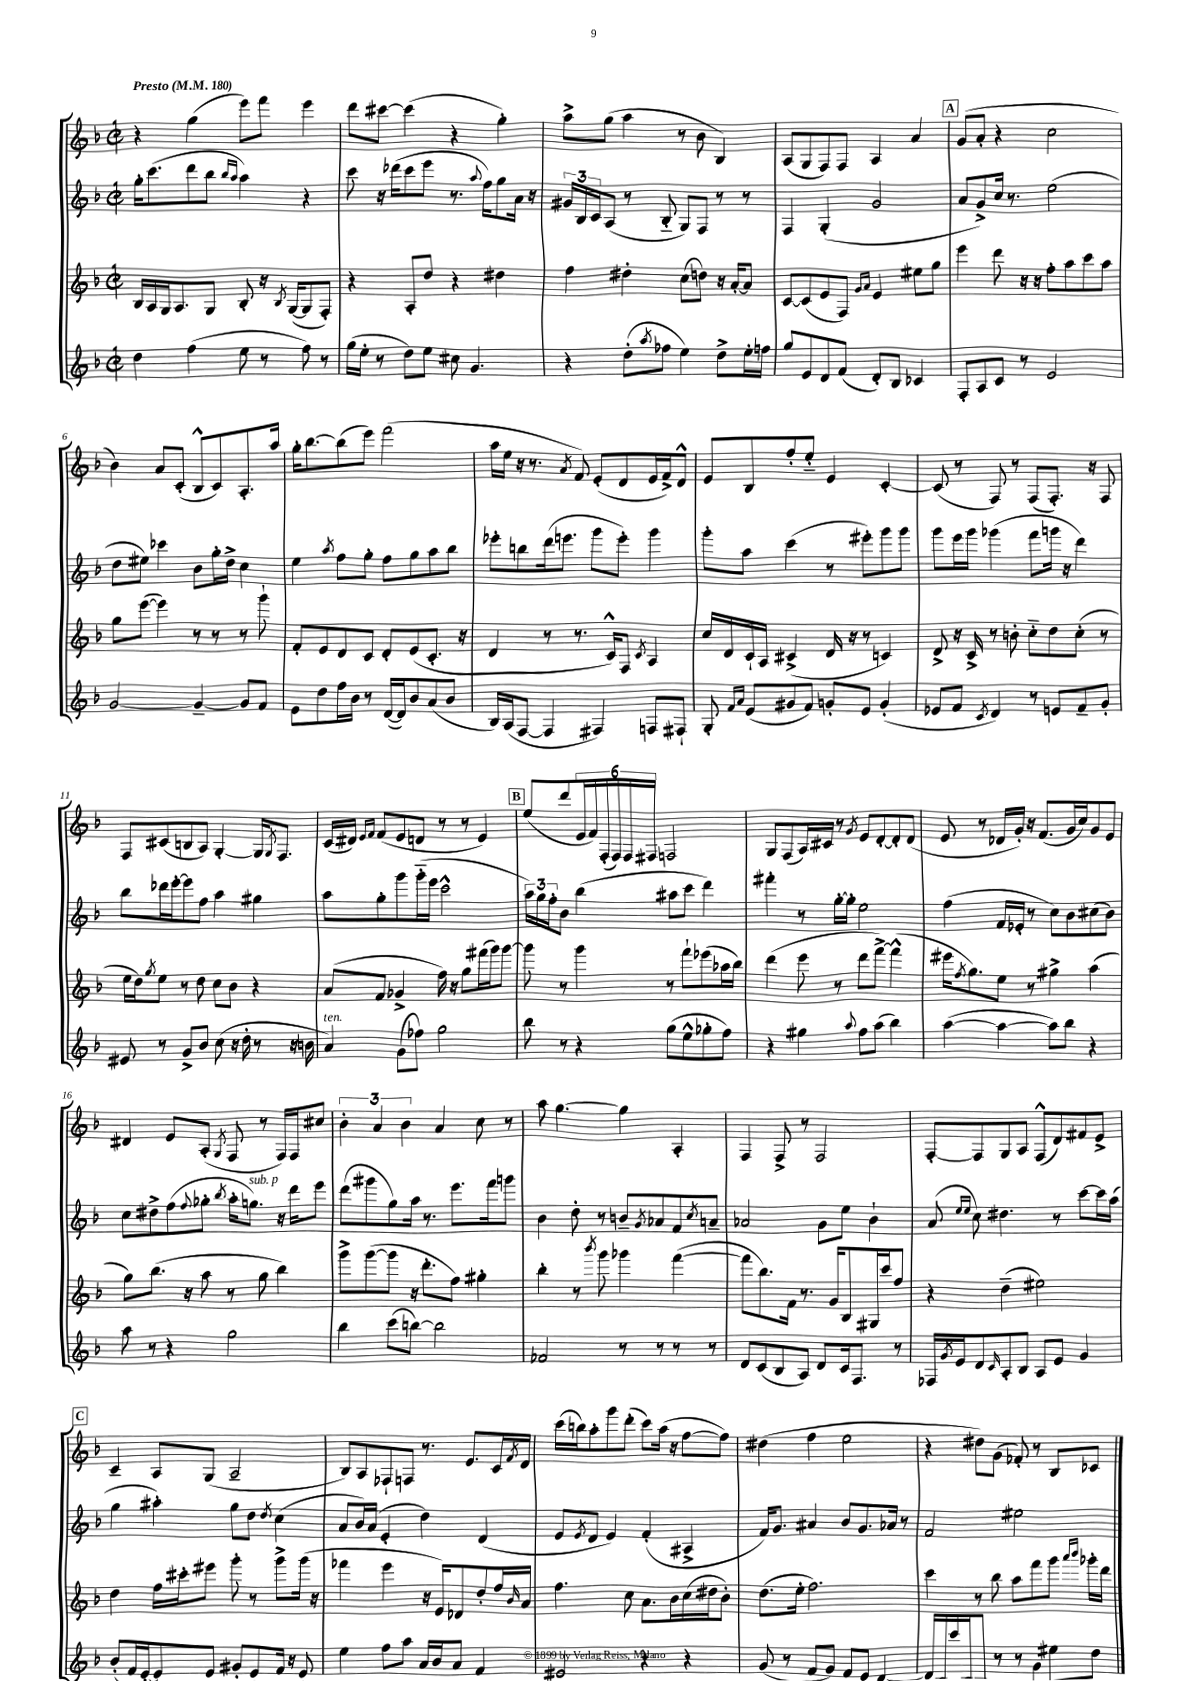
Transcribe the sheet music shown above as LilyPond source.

<<
\new StaffGroup <<
\new Staff = "s0" {
    \clef treble \key f \major \defaultTimeSignature \time 2/2 \tempo "Presto" 4 = 180
    r4 g''4( e'''8) f'''8 e'''4 |
    d'''8 cis'''8~ cis'''4( r4 g''4-.) |
    a''8-> g''8( a''4 r8 bes'8 bes4) |
    a8( g8 f8) f8 a4 a'4 |
    \mark \markup { \box "A" } g'8( a'8-. r4 c''2 |
    bes'4) a'8 c'8-.( bes8-^ c'8) a8.-. a''16 |
    g''16-. bes''8.~ bes''8( e'''8) f'''2( |
    a''16 e''16 r16 r8. \acciaccatura { a'8 } f'8) e'8-.( d'8 e'16 f'16->) d'8-^ |
    e'8 bes8 f''8-. e''8-_ e'4 c'4~-. |
    c'8( r8 f8) r8 f8( f8.-.) r16 f8 |
    f8 cis'8( b8 a8) g4~-. g16 \acciaccatura { g8 } f8. |
    c'16( dis'16) \grace { e'16 f'16 } f'8( e'8 d'8 r8 r8 e'4) |
    \mark \markup { \box "B" } e''8( d'''8 \tuplet 6/4 { e'16 f'16) f16-.( f16) f16 fis16 } f2 |
    g8 f8( a16) cis'16 r8 \acciaccatura { g'8 } e'8 d'8~-. d'8-. d'8( |
    e'8 r8 des'16 g'16-.) r16 f'8.( g'16 c''16) g'8 e'8 |
    dis'4 e'8 a8-.( \acciaccatura { g8 } f8 r8 f16) f16 cis''8 |
    \tuplet 3/2 { bes'4-. a'4 bes'4 } a'4 c''8 r8 |
    a''8 g''4.~ g''4 a4-. |
    f4 f8-> r8 f2 |
    f8~-. f8 g8 a8 f8-^( d'8) fis'8 e'8-> |
    \mark \markup { \box "C" } c'4-- a8 g8( a2-- |
    bes8) a8 fes8-! f8 r8. e'8. c'16 \acciaccatura { f'8 } d'16 |
    c'''16( b''16) a''8-. g'''8 d'''8-.( c'''8) a''16( r16 f''8~ f''8) |
    dis''4( f''4 e''2 |
    r4 dis''8) g'8( fes'8-.) r8 bes8 ces'8 \bar "|." |
}
\new Staff = "s1" {
    \clef treble \key f \major \defaultTimeSignature \time 2/2
    g''16-. c'''8.( d'''8 bes''8 \grace { bes''16 a''16 } a''4) r4 |
    c'''8 r16 des'''16( c'''8 e'''8 r8. \appoggiatura { a''8 } f''16) g''8 a'16 r16 |
    \tuplet 3/2 { gis'16 bes16 c'16 } a8( r8 bes8-_ g8) f8 r8 r8 |
    f4 g4-.( g'2 |
    \mark \markup { \box "A" } a'8 g'8->) c''16 r8. e''2( |
    d''8 eis''8) ces'''4 bes'8 g''16-. d''16-> c''4 |
    e''4 \acciaccatura { a''8 } f''8 g''8-. f''8 g''8 a''8 bes''8 |
    ees'''8-. b''8 d'''16( e'''8. g'''8 e'''8-.) g'''4 |
    g'''8-. a''8 c'''4( r8 eis'''8-.) g'''8 g'''8 |
    g'''8 e'''16 g'''16 ges'''4( f'''8 g'''16 r16 d'''4) |
    bes''8 des'''16 e'''16~-. e'''8 f''8 a''4 gis''4 |
    a''8 g''8-. g'''8 g'''16-_( e'''16 c'''2-^ |
    \mark \markup { \box "B" } \tuplet 3/2 { a''16) g''16 f''16-. } bes'8 bes''4( ais''8 c'''8 d'''4) |
    fis'''4-. r8 g''16~-. g''16-. e''2 |
    f''4( f'16 ees'16-. r8 c''8) bes'8 cis''8( bes'8) |
    c''8 dis''8-> f''8( \appoggiatura { f''8 } ges''8-. \acciaccatura { bes''8 } a''16-. g''8.^\markup { \italic "sub. p" }) r16 d'''16 e'''8 |
    d'''8( gis'''8 g''8) a''16 r8. e'''8. f'''16 g'''8 |
    bes'4 d''8-. r8 b'8-- \acciaccatura { g'8 } aes'8 f'8 \acciaccatura { c''8 } a'8-- |
    aes'2 g'8 e''8 bes'4-! |
    a'8( \grace { e''16 e''16 } c''8) dis''4. r8 c'''8~ c'''16 a''16( |
    \mark \markup { \box "C" } g''4 ais''4-.) g''8 d''8 \acciaccatura { d''8 } c''4( |
    a'8 bes'16) a'16( e'4-. d''4) d'4( |
    e'8 \acciaccatura { e'8 } d'8 e'4) f'4-.( ais4-> |
    f'16) g'8. ais'4 bes'8 g'8. aes'16 r8 |
    f'2 eis''2 \bar "|." |
}
\new Staff = "s2" {
    \clef treble \key f \major \defaultTimeSignature \time 2/2
    bes16 a16 g16 a8. g8 bes8-. r16 \acciaccatura { bes8 } g16~( g8 f8-.) |
    r4 a8-. d''8 r4 dis''4 |
    f''4 dis''4-. c''8( d''8) r16 a'16~-. a'8 |
    c'8~ c'8( e'8 f8) \grace { g'16 a'16 } e'4 eis''8 g''8 |
    \mark \markup { \box "A" } e'''4 d'''8 r16 r16 f''8-. a''8 c'''8 a''8 |
    g''8 e'''8~( e'''4) r8 r8 r8 g'''8-! |
    f'8-. e'8 d'8 c'8 d'8-. e'8( c'8.-. r16 |
    d'4 r8 r8. c'16-^) f8 \acciaccatura { c'8 } a4 |
    c''16 d'16 c'16-! a16 cis'4->( d'16 r16 r8 c'4) |
    d'8-> r16 c'16-> r8 b'8-. c''8-_ d''8 c''8-.( r8 |
    e''16 d''16) \acciaccatura { g''8 } e''8 r8 d''8 c''8 bes'8 r4 |
    a'8( f'8 ges'4-> f''16) r16 g''8 fis'''16( g'''16) g'''8~ |
    \mark \markup { \box "B" } g'''8 r8 g'''4 r8 f'''8-! ees'''8( aes''16 bes''16) |
    d'''4( e'''8 r8 d'''8 f'''8~->) f'''4-^( |
    eis'''16 \acciaccatura { f''8 } g''8.) e''8 r8 gis''4-> a''4( |
    g''8) bes''8.( r16 a''8 r8 g''8 bes''4) |
    g'''8-> g'''8~( g'''8 r16 d'''8.-. f''8) gis''4-. |
    bes''4-. r8 \acciaccatura { bes'''8 } g'''8 ges'''4 f'''4~( |
    f'''8 bes''8.) f'16 r8. g'16 bes8 gis16 c'''16 f''8 |
    r4 d''4--( eis''2) |
    \mark \markup { \box "C" } d''4 f''16 cis'''16-. eis'''8 g'''8-. r8 g'''8-> g'''16( r16 |
    fes'''4 e'''4 r16 e'16) des'8 d''8-. f''16 \grace { bes'16 } a'16 |
    f''4. c''8 a'8. bes'16 c''16( dis''16 bes'8-.) |
    d''8.( e''16-. f''2.) |
    c'''4 r8 bes''8 a''8 f'''8 g'''8 \grace { a'''16 bes'''16 } ges'''16-. d'''16 \bar "|." |
}
\new Staff = "s3" {
    \clef treble \key f \major \defaultTimeSignature \time 2/2
    d''4 f''4( e''8 r8 f''8) r8 |
    g''16( e''16-. r8 d''8) e''8 cis''8 g'4. |
    r4 d''8-.( \acciaccatura { a''8 } fes''8 e''4) d''8-> e''16-. f''16 |
    g''8 e'8 d'8 f'8( d'8-.) bes8 ces'4 |
    \mark \markup { \box "A" } f8-. a8 c'8 r8 e'2 |
    g'2~ g'4~-- g'8 f'8 |
    e'8 d''8 f''16 bes'16 r8 d'16~( d'16) bes'8 a'8( bes'8 |
    bes16) a16( f8~ f4 fis4) f8 fis8-! |
    g8-. \grace { f'16 a'16 } e'8( gis'8 f'8) g'8-. e'8 g'4-.( |
    ees'8 f'8 \acciaccatura { c'8 } d'4) r8 e'8 f'8-- g'8-. |
    eis'8 r8 g'8-> bes'8 c''8( r16 d''16-. r8 r16 b'16 |
    a'4^\markup { \italic "ten." }) g'8( fes''8) g''2 |
    \mark \markup { \box "B" } bes''8 r8 r4 g''8( e''8-^ ges''8-. f''8) |
    r4 gis''4 \appoggiatura { a''8 } f''8 a''8( bes''4) |
    a''4~( a''4~ a''8) bes''8 r4 |
    a''8 r8 r4 g''2 |
    bes''4 c'''8( b''8~) b''2 |
    fes'2 r8 r8 r8 r8 |
    d'8 c'8( bes8 a8) d'8 c'16 f8. r8 |
    fes16 \acciaccatura { g'8 } e'16 d'8 \grace { c'16 } a8-. bes8 a8 e'8 g'4 |
    \mark \markup { \box "C" } bes'8-.( f'16 e'16~-_) e'8 e'8 gis'8-. e'8( f'16 r16 e'8) |
    e''4 f''8 a''8 a'16 bes'16 a'8 f'4 |
    eis'2 r4 r4 |
    g'8( r8 f'8 g'8) f'8 e'8 d'4~-. |
    d'16 bes16( c'''16 bes16) a8 r8 r8 g'8 eis''8 d''8 \bar "|." |
}
>>
>>
